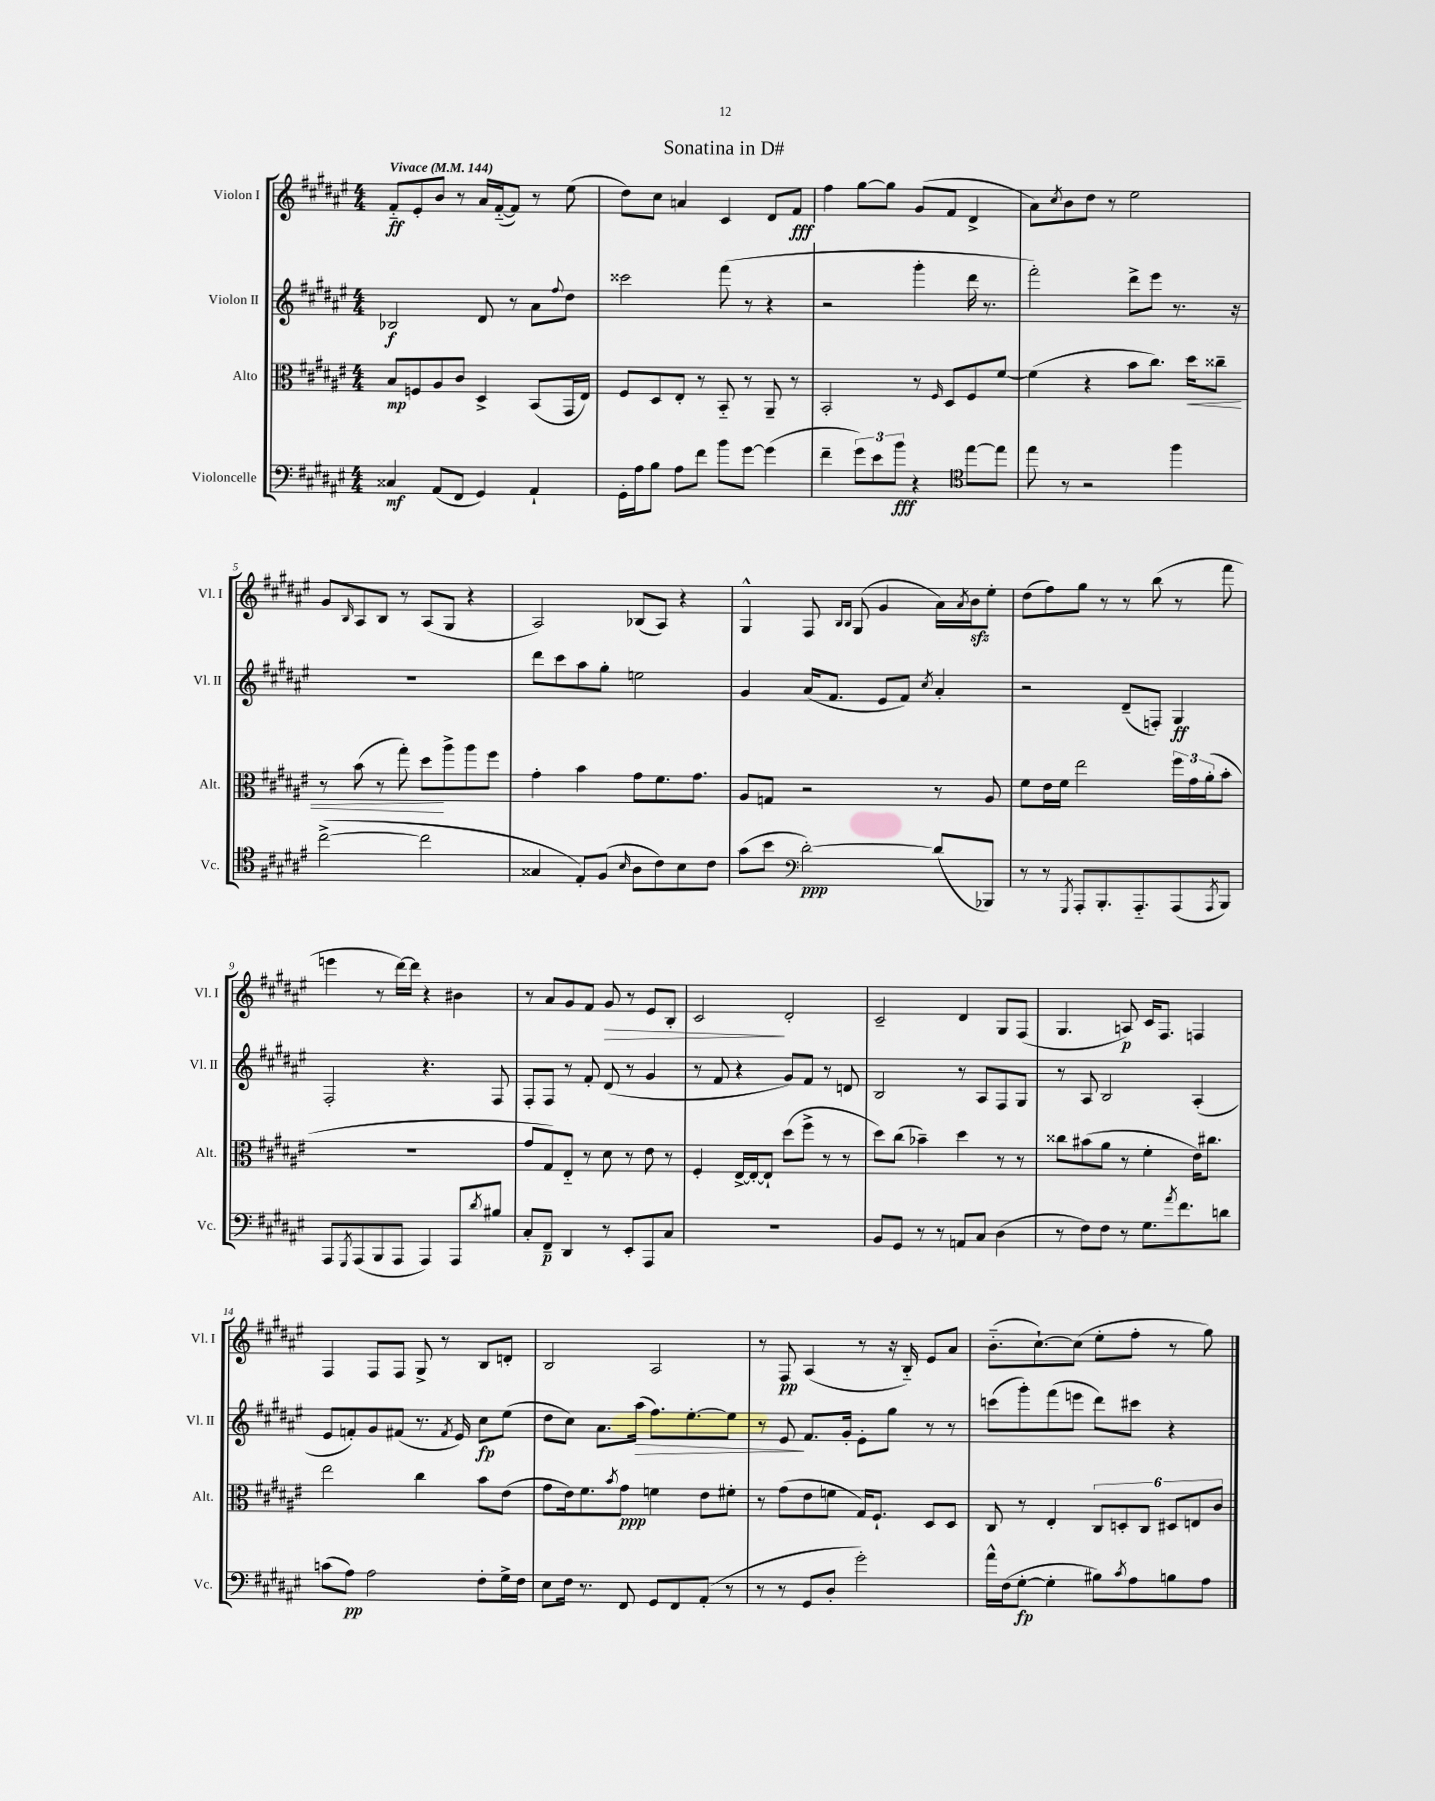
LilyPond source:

\header { title = "Sonatina in D#" }
<<
\new StaffGroup <<
\new Staff = "s0" \with { instrumentName = "Violon I" shortInstrumentName = "Vl. I" } {
    \clef treble \key fis \major \numericTimeSignature \time 4/4 \tempo "Vivace" 4 = 144
    fis'8-_\ff eis'8-. b'8 r8 ais'16 fis'16~-_( fis'8) r8 eis''8( |
    dis''8) cis''8 a'4 cis'4 dis'8 fis'8\fff |
    fis''4 gis''8~ gis''8 gis'8( fis'8 dis'4-> |
    ais'8) \acciaccatura { cis''8 } b'8 dis''8 r8 eis''2 |
    gis'8 \grace { b16 } ais8 b8 r8 ais8( gis8 r4 |
    ais2) bes8( ais8) r4 |
    gis4-^ fis8 \grace { b16 b16 } gis8( gis'4 ais'16) \acciaccatura { ais'8 } b'16\sfz eis''8-. |
    dis''8( fis''8) gis''8 r8 r8 b''8( r8 fis'''8 |
    e'''4 r8 dis'''16~) dis'''16 r4 bis'4 |
    r8 ais'8 gis'8 fis'8 gis'8\> r8 eis'8 b8-. |
    cis'2\! dis'2-. |
    cis'2-- dis'4 gis8 fis8( |
    gis4. a8\p) cis'16 fis8. f4 |
    fis4 fis8 fis8 gis8-> r8 b8 d'8-. |
    b2 ais2 |
    r8 fis8\pp ais4( r8 r16 b16-_) eis'8 ais'8 |
    b'8.-_( cis''8.~-!) cis''8( eis''8-. fis''8-. r8 gis''8) \bar "|." |
}
\new Staff = "s1" \with { instrumentName = "Violon II" shortInstrumentName = "Vl. II" } {
    \clef treble \key fis \major \numericTimeSignature \time 4/4
    bes2\f dis'8 r8 ais'8 \appoggiatura { fis''8 } dis''8 |
    cisis'''2 fis'''8( r8 r4 |
    r2 gis'''4-. dis'''16 r8. |
    fis'''2-.) dis'''8-> eis'''8 r8. r16 |
    R1 |
    dis'''8 cis'''8 ais''8 gis''8-. e''2 |
    gis'4 ais'16( fis'8. eis'8 fis'8) \acciaccatura { cis''8 } ais'4-. |
    r2 dis'8--( f8-.) gis4\ff |
    fis2-. r4. fis8 |
    fis8-. fis8 r8 fis'8-. dis'8( r8 gis'4 |
    r8 fis'8 r4 gis'8) fis'8 r8 d'8 |
    b2 r8 ais8 fis8 gis8 |
    r8 ais8 b2 ais4-.( |
    eis'8 f'8-.) gis'8 fis'8( r8. \acciaccatura { fis'8 } eis'16) cis''8\fp eis''8( |
    dis''8 cis''8) ais'8. ais''16\>( fis''8.) eis''8.~-. eis''8 |
    r8 eis'8\! fis'8. gis'16-. eis'8-. gis''8 r8 r8 |
    c'''8( gis'''8-.) fis'''8( e'''8 dis'''8) cis'''8 r4 \bar "|." |
}
\new Staff = "s2" \with { instrumentName = "Alto" shortInstrumentName = "Alt." } {
    \clef alto \key fis \major \numericTimeSignature \time 4/4
    b8\mp f8 ais8 cis'8 dis4-> b,8( gis,16 eis16) |
    fis8 dis8 eis8-. r8 b,8-_ r8 ais,8-- r8 |
    b,2-. r8 \grace { fis16 } dis8 fis8 fis'8~ |
    fis'4( r4 b'8 cis''8.) dis''16\< cisis''8-- |
    r8 b'8( r8 gis''8-.) dis''8\! ais''8-> ais''8 fis''8 |
    gis'4-. b'4 gis'8 fis'8. gis'8. |
    ais8 g8 r2 r8 ais8 |
    fis'8 eis'16 fis'16 eis''2 \tuplet 3/2 { fis''16 gis'16 ais'16-.( } b'8-. |
    R1 |
    gis'8 gis8) eis8-_ r8 dis'8 r8 eis'8 r8 |
    fis4-. eis16~-> eis16~-. eis8-! dis''8( fis''8-> r8 r8 |
    dis''8) cis''8( bes'4--) dis''4 r8 r8 |
    cisis''8 bis'8( ais'8 r8 fis'4-. eis'16) cis''8. |
    eis''2 cis''4 b'8 eis'8( |
    gis'8 eis'16) fis'8. \acciaccatura { b'8 } gis'8\ppp f'4 eis'8 fis'8-. |
    r8 gis'8( eis'8 f'8 gis16) fis8.-! dis8 dis8 |
    cis8 r8 eis4-. \tuplet 6/4 { cis8 d8-. cis8 dis8 e8 cis'8 } \bar "|." |
}
\new Staff = "s3" \with { instrumentName = "Violoncelle" shortInstrumentName = "Vc." } {
    \clef bass \key fis \major \numericTimeSignature \time 4/4
    cisis4\mf ais,8( fis,8 gis,4) ais,4-! |
    gis,16-. ais16 b8 ais8 fis'8 b'8 gis'8~ gis'4( |
    fis'4-- \tuplet 3/2 { gis'8) eis'8 b'8\fff } r4 \clef tenor eis''8~ eis''8 |
    eis''8 r8 r2 fis''4 |
    cis''2~->( cis''2 |
    gisis4 eis8-.) fis8( \grace { b16 } ais8 cis'8) b8 cis'8 |
    gis'8( b'8 \clef bass dis'2~-.\ppp) dis'8( bes,,8) |
    r8 r8 \acciaccatura { gis,,8 } ais,,8-. b,,8.-. ais,,8.-_ ais,,8( \acciaccatura { ais,,8 } b,,8) |
    ais,,8 \acciaccatura { gis,,8 } ais,,8( b,,8 ais,,8 ais,,4) ais,,8 \acciaccatura { dis'8 } bis8 |
    cis8-. fis,8--\p dis,4 r8 eis,8-. ais,,8 cis8 |
    R1 |
    b,8 gis,8 r8 r8 a,8 cis8 dis4( |
    r8 fis8) fis8 r8 gis8. \acciaccatura { ais'8 } fis'8. d'8 |
    c'8( ais8\pp) ais2 fis8-. gis16-> fis16 |
    eis8 fis16 r8. fis,8 gis,8 fis,8 ais,8-.( r8 |
    r8 r8 gis,8 dis8-. gis'2-.) |
    ais'16-^ fis16( gis8~-.\fp gis4-. bis8) \acciaccatura { cis'8 } ais8 b8 ais8 \bar "|." |
}
>>
>>
